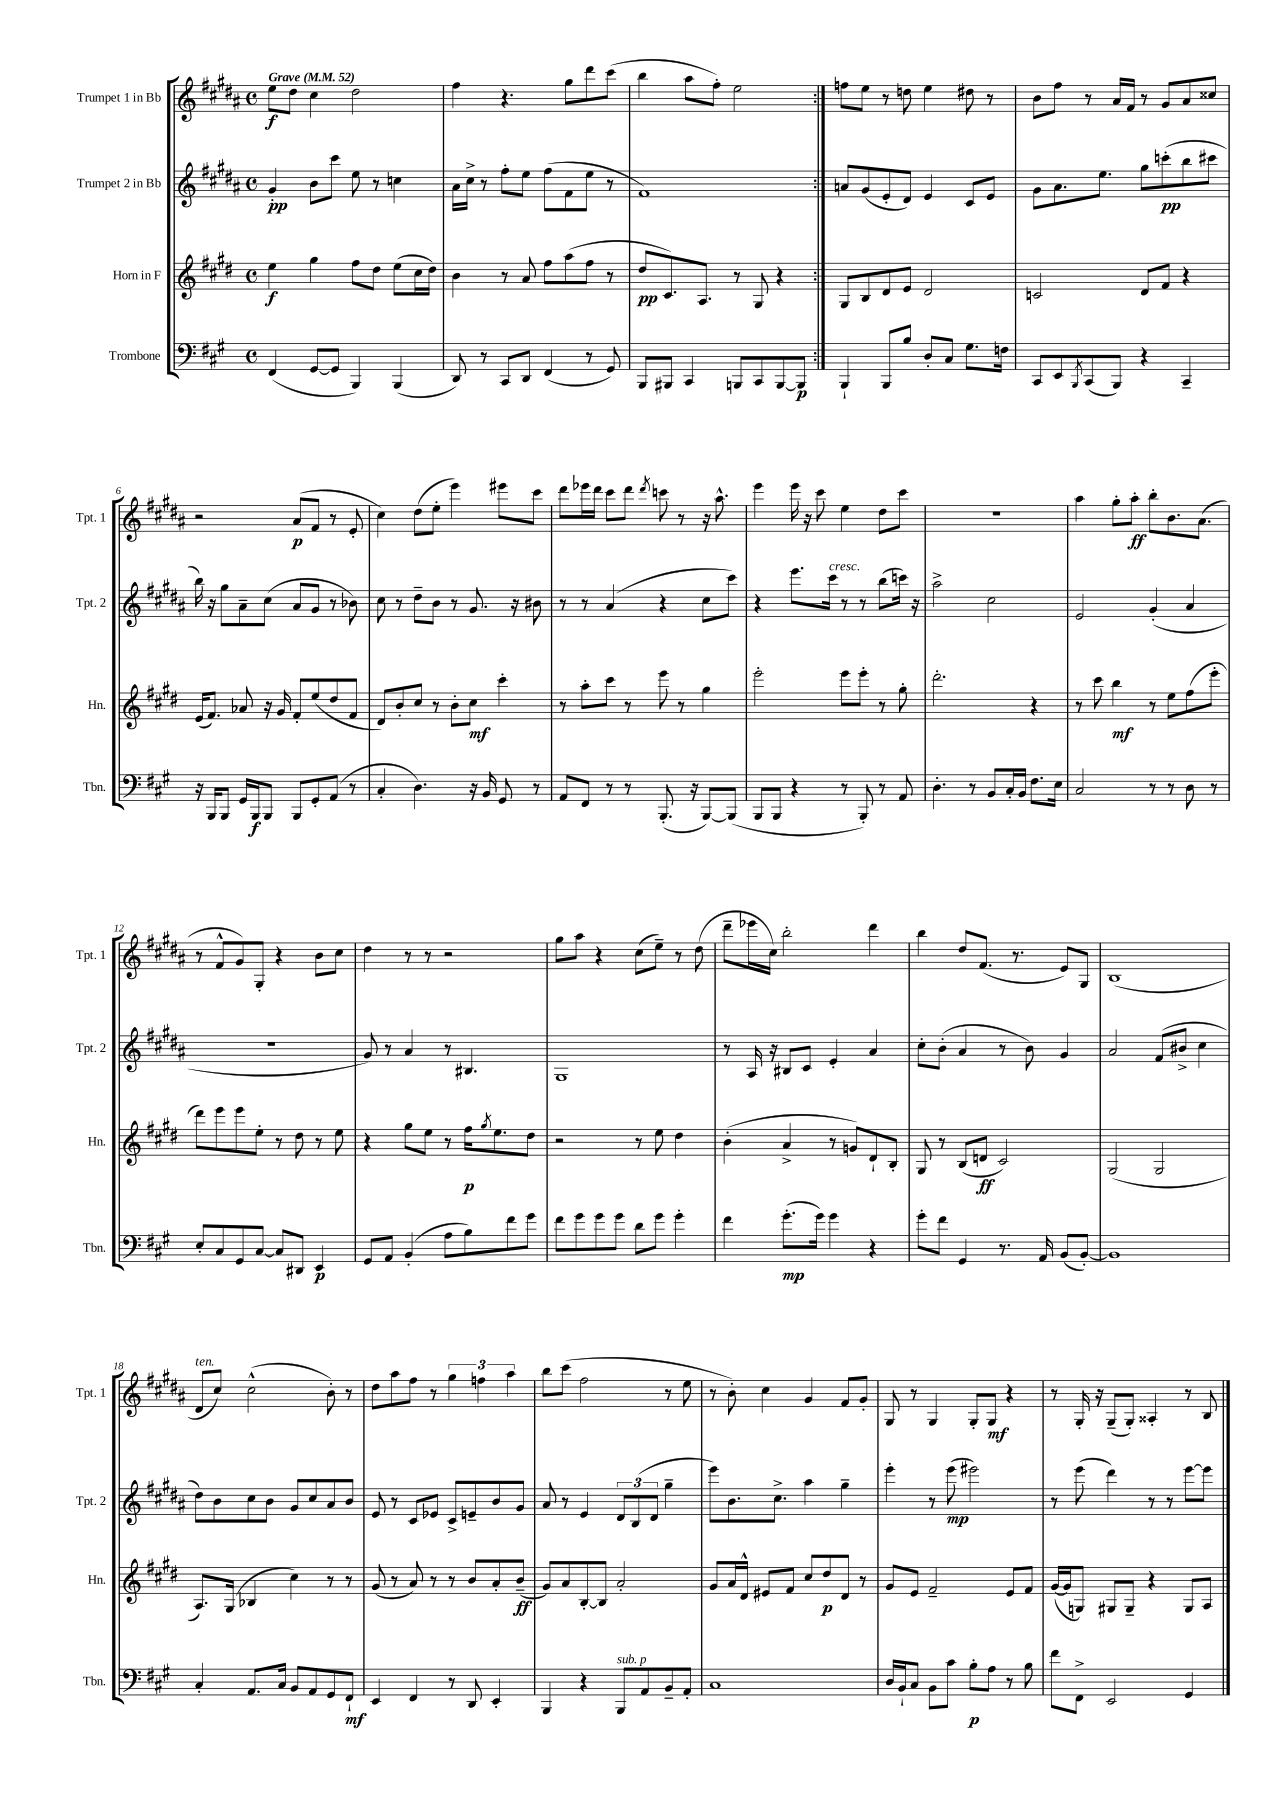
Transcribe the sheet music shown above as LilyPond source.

<<
\new StaffGroup <<
\new Staff = "s0" \with { instrumentName = "Trumpet 1 in Bb" shortInstrumentName = "Tpt. 1" } {
    \clef treble \key b \major \defaultTimeSignature \time 4/4 \tempo "Grave" 4 = 52
    \repeat volta 2 { e''8\f dis''8 cis''4 dis''2 |
    fis''4 r4. gis''8 dis'''8 cis'''8( |
    b''4 ais''8 fis''8-.) e''2 | }
    f''8 e''8 r8 d''8 e''4 dis''8 r8 |
    b'8 fis''8 r8 ais'16 fis'16 r8 gis'8 ais'8 cisis''8 |
    r2 ais'8\p( fis'8 r8 e'8-. |
    cis''4) dis''8( e''8-. e'''4) eis'''8 cis'''8 |
    dis'''8 ees'''16 dis'''16 cis'''8 dis'''8 \acciaccatura { dis'''8 } c'''8 r8 r16 ais''8.-^ |
    e'''4 e'''16 r16 cis'''8 e''4 dis''8 cis'''8 |
    R1 |
    ais''4 gis''8-. ais''8-.\ff b''8-. b'8. ais'8.( |
    r8 fis'8-^ gis'8) gis8-. r4 b'8 cis''8 |
    dis''4 r8 r8 r2 |
    gis''8 ais''8 r4 cis''8( e''8--) r8 dis''8( |
    dis'''8-- ees'''16 cis''16) b''2-. dis'''4 |
    b''4 dis''8 fis'8.( r8. e'8) gis8 |
    b1( |
    dis'8^\markup { \italic "ten." } cis''8) cis''2-^( b'8-.) r8 |
    dis''8 ais''8 fis''8 r8 \tuplet 3/2 { gis''4 f''4 ais''4 } |
    b''8 cis'''8( fis''2 r8 e''8 |
    r8 b'8-.) cis''4 gis'4 fis'8 gis'8-. |
    gis8 r8 gis4 gis8-. gis8\mf r4 |
    r8 gis16-. r16 gis8--( gis8-.) aisis4-. r8 b8 \bar "|." |
}
\new Staff = "s1" \with { instrumentName = "Trumpet 2 in Bb" shortInstrumentName = "Tpt. 2" } {
    \clef treble \key b \major \defaultTimeSignature \time 4/4
    \repeat volta 2 { gis'4-.\pp b'8 cis'''8 e''8 r8 c''4 |
    ais'16 cis''16-> r8 fis''8-. e''8 fis''8( fis'8 e''8 r8 |
    fis'1) | }
    a'8 gis'8( e'8-. dis'8) e'4 cis'8 e'8 |
    gis'8 ais'8. e''8. gis''8 c'''8-.\pp( b''8 cis'''8 |
    b''16) r16 gis''8 ais'8-- cis''8( ais'8 gis'8 r8 bes'8) |
    cis''8 r8 dis''8-- b'8 r8 gis'8. r16 bis'8 |
    r8 r8 ais'4( r4 cis''8 cis'''8) |
    r4 e'''8. cis'''16^\markup { \italic "cresc." } r8 r8 b''8( c'''16) r16 |
    ais''2-> cis''2 |
    e'2 gis'4-.( ais'4 |
    R1 |
    gis'8) r8 ais'4 r8 bis4. |
    gis1 |
    r8 ais16 r16 bis8 cis'8 e'4-. ais'4 |
    cis''8-. b'8-.( ais'4 r8 b'8) gis'4 |
    ais'2 fis'8( bis'8-> cis''4 |
    dis''8) b'8 cis''8 b'8 gis'8 cis''8 ais'8 b'8 |
    e'8 r8 cis'8 ees'8 cis'8-> e'8-- b'8 gis'8 |
    ais'8 r8 e'4 \tuplet 3/2 { dis'8 b8( dis'8 } gis''4-- |
    e'''8) b'8. cis''8.-> ais''4 gis''4-- |
    e'''4-. r8 e'''8\mp( eis'''2) |
    r8 e'''8( dis'''4) r8 r8 e'''8~ e'''8 \bar "|." |
}
\new Staff = "s2" \with { instrumentName = "Horn in F" shortInstrumentName = "Hn." } {
    \clef treble \key e \major \defaultTimeSignature \time 4/4
    \repeat volta 2 { e''4\f gis''4 fis''8 dis''8 e''8( cis''16 dis''16) |
    b'4 r8 a'8 fis''8 a''8( fis''8 r8 |
    dis''8\pp cis'8.) a8. r8 gis8 r4 | }
    gis8 b8 dis'8 e'8 dis'2 |
    c'2 dis'8 fis'8 r4 |
    e'16( fis'8.) aes'8 r16 gis'16 fis'8-. e''8( dis''8 fis'8 |
    dis'8) b'8-. cis''8 r8 b'8-. cis''8\mf cis'''4-. |
    r8 a''8-. cis'''8 r8 e'''8 r8 gis''4 |
    e'''2-. e'''8 e'''8-. r8 gis''8-. |
    dis'''2.-. r4 |
    r8 cis'''8 b''4\mf r8 e''8 fis''8( e'''8-. |
    dis'''8) e'''8 e'''8 e''8-. r8 dis''8 r8 e''8 |
    r4 gis''8 e''8 r8 fis''16\p \acciaccatura { gis''8 } e''8. dis''8 |
    r2 r8 e''8 dis''4 |
    b'4-.( a'4-> r8 g'8) dis'8-! b8-. |
    gis8 r8 b8( d'8\ff cis'2) |
    gis2( gis2 |
    a8.) gis16( bes4 cis''4) r8 r8 |
    gis'8( r8 a'8) r8 r8 b'8 a'8-. b'8--\ff( |
    gis'8) a'8 b8~-. b8 a'2-. |
    gis'8 a'16 dis'16-^ eis'8 fis'8 cis''8 dis''8\p dis'8 r8 |
    gis'8 e'8 fis'2-- e'8 fis'8 |
    gis'16~( gis'16 g8) gis8 gis8-- r4 gis8 a8 \bar "|." |
}
\new Staff = "s3" \with { instrumentName = "Trombone" shortInstrumentName = "Tbn." } {
    \clef bass \key a \major \defaultTimeSignature \time 4/4
    \repeat volta 2 { fis,4( gis,8~ gis,8 b,,4) b,,4( |
    d,8) r8 cis,8 d,8 fis,4( r8 gis,8) |
    b,,8 bis,,8 cis,4 b,,8 cis,8 b,,8~ b,,8\p | }
    b,,4-! b,,8 b8 d8-. cis8 gis8. f16 |
    cis,8 e,8 \acciaccatura { b,,8 } cis,8( b,,8) r4 cis,4-- |
    r16 b,,16 b,,8 gis,16 b,,16\f b,,8 b,,8 gis,8-. a,8( r8 |
    cis4-. d4.) r16 b,16 gis,8 r8 |
    a,8 fis,8 r8 r8 b,,8.-.( r16 b,,8~) b,,8( |
    b,,8 b,,8 r4 r8 b,,8-.) r8 a,8 |
    d4.-. r8 b,8 cis16-. b,16 fis8. e16 |
    cis2 r8 r8 d8 r8 |
    e8-. cis8 gis,8 cis8~ cis8 dis,8 e,4\p |
    gis,8 a,8 b,4-.( a8 b8) fis'8 gis'8 |
    fis'8 gis'8 gis'8 gis'8 d'8 gis'8 gis'4-. |
    fis'4 gis'8.-.\mp( gis'16) gis'4 r4 |
    gis'8-. fis'8 gis,4 r8. a,16 b,8( b,8~-.) |
    b,1 |
    cis4-. a,8. cis16 b,8 a,8 gis,8 fis,8-!\mf |
    e,4 fis,4 r8 d,8 e,4-. |
    b,,4 r4 b,,8^\markup { \italic "sub. p" } a,8 b,8-- a,8-. |
    cis1 |
    d16 b,16-! cis8 b,8 cis'8 b8-.\p a8 r8 b8 |
    fis'8 fis,8-> e,2 gis,4 \bar "|." |
}
>>
>>
